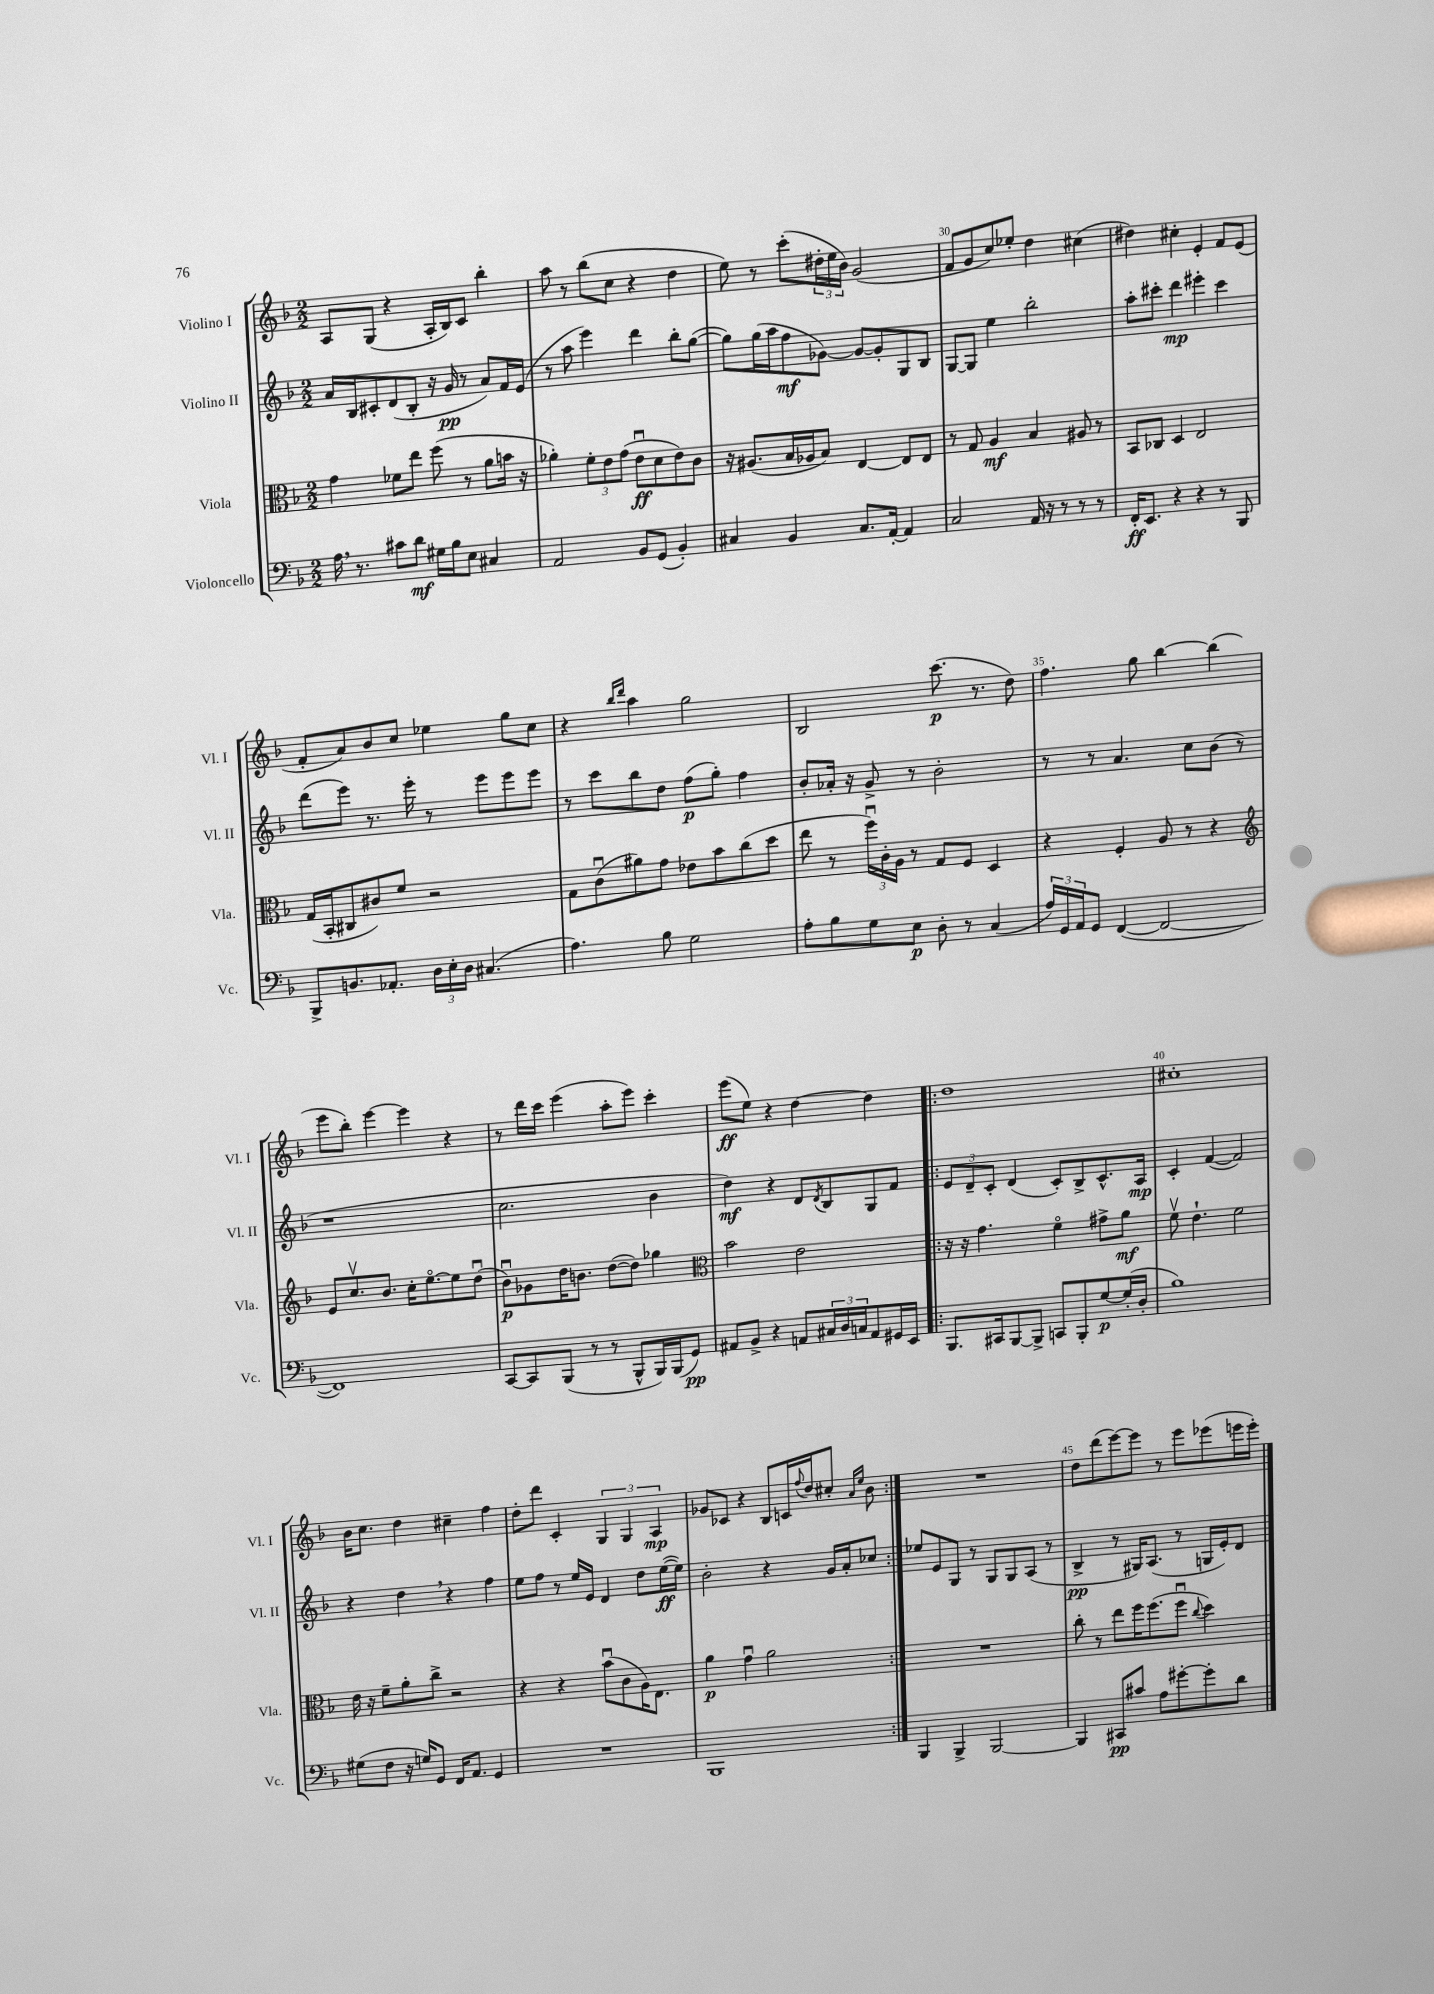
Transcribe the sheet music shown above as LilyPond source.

<<
\new StaffGroup <<
\new Staff = "s0" \with { instrumentName = "Violino I" shortInstrumentName = "Vl. I" } {
    \clef treble \key f \major \numericTimeSignature \time 2/2
    a8 g8( r4 a16-. bes16) c'8 bes''4-. |
    a''8 r8 bes''8( c''8 r4 d''4 |
    e''8) r8 c'''8-.( \tuplet 3/2 { dis''16-. e''16 bes'16) } g'2( |
    f'8 g'8 c''8) ees''8-. d''4 cis''4( |
    dis''4) cis''4-. e'4-. f'8 e'8( |
    f'8-. a'8) bes'8 c''8 ees''4 g''8 c''8 |
    r4 \grace { bes''16 d'''16 } a''4 g''2 |
    bes2 c'''8.\p( r8. d''8) |
    f''4. g''8 bes''4~ bes''4( |
    e'''8 bes''8-.) e'''4~ e'''4 r4 |
    r8 d'''16 c'''16 e'''4( a''8-. e'''8) c'''4-. |
    e'''8\ff( e''8) r4 d''4~ d''4 |
    \repeat volta 2 { d''1 |
    cis''1-. |
    bes'16 c''8. d''4 cis''4-- f''4 |
    d''8-. d'''8 c'4-. \tuplet 3/2 { g4 g4 a4\mp } |
    ges'8 ces'8 r4 bes8 c'16 \appoggiatura { f''8 } d''16 cis''8-. \grace { a'16 e''16 } bes'8 | }
    R1 |
    d''8 d'''8( e'''8~) e'''8 r8 e'''8 ees'''8( e'''16 e'''16-.) \bar "|." |
}
\new Staff = "s1" \with { instrumentName = "Violino II" shortInstrumentName = "Vl. II" } {
    \clef treble \key f \major \numericTimeSignature \time 2/2
    a'16 bes16 cis'8-. d'8( bes8-. r16 g'16\pp r8 a'8) f'16 e'16( |
    r8 a''8 e'''4) d'''4 bes''8-. g''8~( |
    g''8) g''16( a''16 f''8\mf ges'8~) ges'8~ ges'8-. g8 bes8 |
    g8~ g8 e''4 bes''2-. |
    a''8-. cis'''8-. d'''4\mp eis'''4-. cis'''4 |
    d'''8( e'''8) r8. e'''16-. r8 e'''8 e'''8 e'''8 |
    r8 c'''8 bes''8 d''8 f''8\p( g''8-.) f''4 |
    bes'8-. aes'16-. r16 g'8-> r8 bes'2-. |
    r8 r8 a'4. c''8 bes'8( r8 |
    r1 |
    c''2. bes'4 |
    d''4\mf) r4 d'8 \acciaccatura { d'8 } bes8 g8 f'8 |
    \repeat volta 2 { \tuplet 3/2 { e'8 d'8-- c'8-. } d'4( c'8-.) bes8-> c'8.-^ a16\mp |
    c'4-. f'4~( f'2) |
    r4 d''4 \breathe r4 f''4 |
    e''8 f''8 r8 e''16 e'16 d'4 d''8 e''16~\ff( e''16) |
    bes'2-. r4 g'16 a'16-. ces''8 | }
    ees''8 e'8 g8 r8 g8 g8 a8( r8 |
    bes4->\pp r8 gis16) a8.( r8 g16 e'16-.) d'8 \bar "|." |
}
\new Staff = "s2" \with { instrumentName = "Viola" shortInstrumentName = "Vla." } {
    \clef alto \key f \major \numericTimeSignature \time 2/2
    g'4 fes'8 e''8 f''8( r8 a'8 b'16 r16 |
    aes'4-.) \tuplet 3/2 { f'8-. e'8 g'8( } e'8\downbow\ff d'8 e'8) c'8 |
    r16 ais8.( bes16 aes16 bes8) e4~ e8 e8 |
    r8 g8 a4\mf bes4 ais8 r8 |
    bes,8 ces8 d4 e2 |
    g16( bes,16-. cis8 cis'8) f'8 r2 |
    g8 c'8\downbow( ais'8) g'8 ees'8 bes'8 c''8( d''8 |
    e''8 r8 \tuplet 3/2 { f''16\downbow) c'16-. a16 } r8 g8 f8 d4 |
    r4 f4-. a8 r8 r4 |
    \clef treble e'8 c''8.\upbow bes'8. c''16-. e''8.~\flageolet e''8 d''8\downbow( |
    bes'8\downbow\p) ges'8 d''16 b'8. d''8~( d''8) ges''4 |
    \clef alto bes'2 e'2 |
    \repeat volta 2 { r16 r16 g'4. f'4\flageolet gis'8-> a'8\mf |
    f'8\upbow e'4.-! f'2 |
    e'16 r16 f'8-- a'8-. c''8-> r2 |
    r4 r4 bes'8\downbow( c'8 a16) e8. |
    a'4\p g'4\downbow a'2 | }
    R1 |
    c''8-. r8 e''8 f''16 f''8.( f''8\downbow \appoggiatura { c''8 } d''4) \bar "|." |
}
\new Staff = "s3" \with { instrumentName = "Violoncello" shortInstrumentName = "Vc." } {
    \clef bass \key f \major \numericTimeSignature \time 2/2
    a16 \breathe r8. cis'8 d'8\mf gis16 bes16 e8 cis4 |
    a,2 bes,8 g,8( bes,4-.) |
    cis4 bes,4 cis8. a,16~-. a,4 |
    c2 a,16 r16 r8 r8 r8 |
    f,16-.\ff e,8. r4 r4 r8 bes,,8 |
    bes,,8-> b,8. aes,8.-. \tuplet 3/2 { d16 e16-. d16 } cis4.( |
    a4.) bes8 g2 |
    a8-. bes8 g8 e8\p d8-. r8 c4( |
    \tuplet 3/2 { a16) g,16 a,16 } g,8 f,4~( f,2~ |
    f,1) |
    c,8~ c,8 bes,,8( r8 r8 bes,,8-^ bes,,16) bes,,16( g,8\pp) |
    ais,8 bes,8-> r4 a,8 \tuplet 3/2 { cis16 d16 c16 } a,8 gis,16 e,16 |
    \repeat volta 2 { bes,,8. cis,16 bes,,8~ bes,,8-> c,8 bes,,8-. g8~\p g16-.( d16-. |
    bes1) |
    gis8( f8 r16 g16) g,8 f,16 a,8. g,4 |
    R1 |
    bes,,1 | }
    bes,,4 bes,,4-> bes,,2~ |
    bes,,4 cis,8\pp cis'8 a8 gis'8~-. gis'8-. d'8 \bar "|." |
}
>>
>>
\layout { \context { \Score currentBarNumber = #27 \override BarNumber.break-visibility = ##(#f #t #t) barNumberVisibility = #(every-nth-bar-number-visible 5) } }
